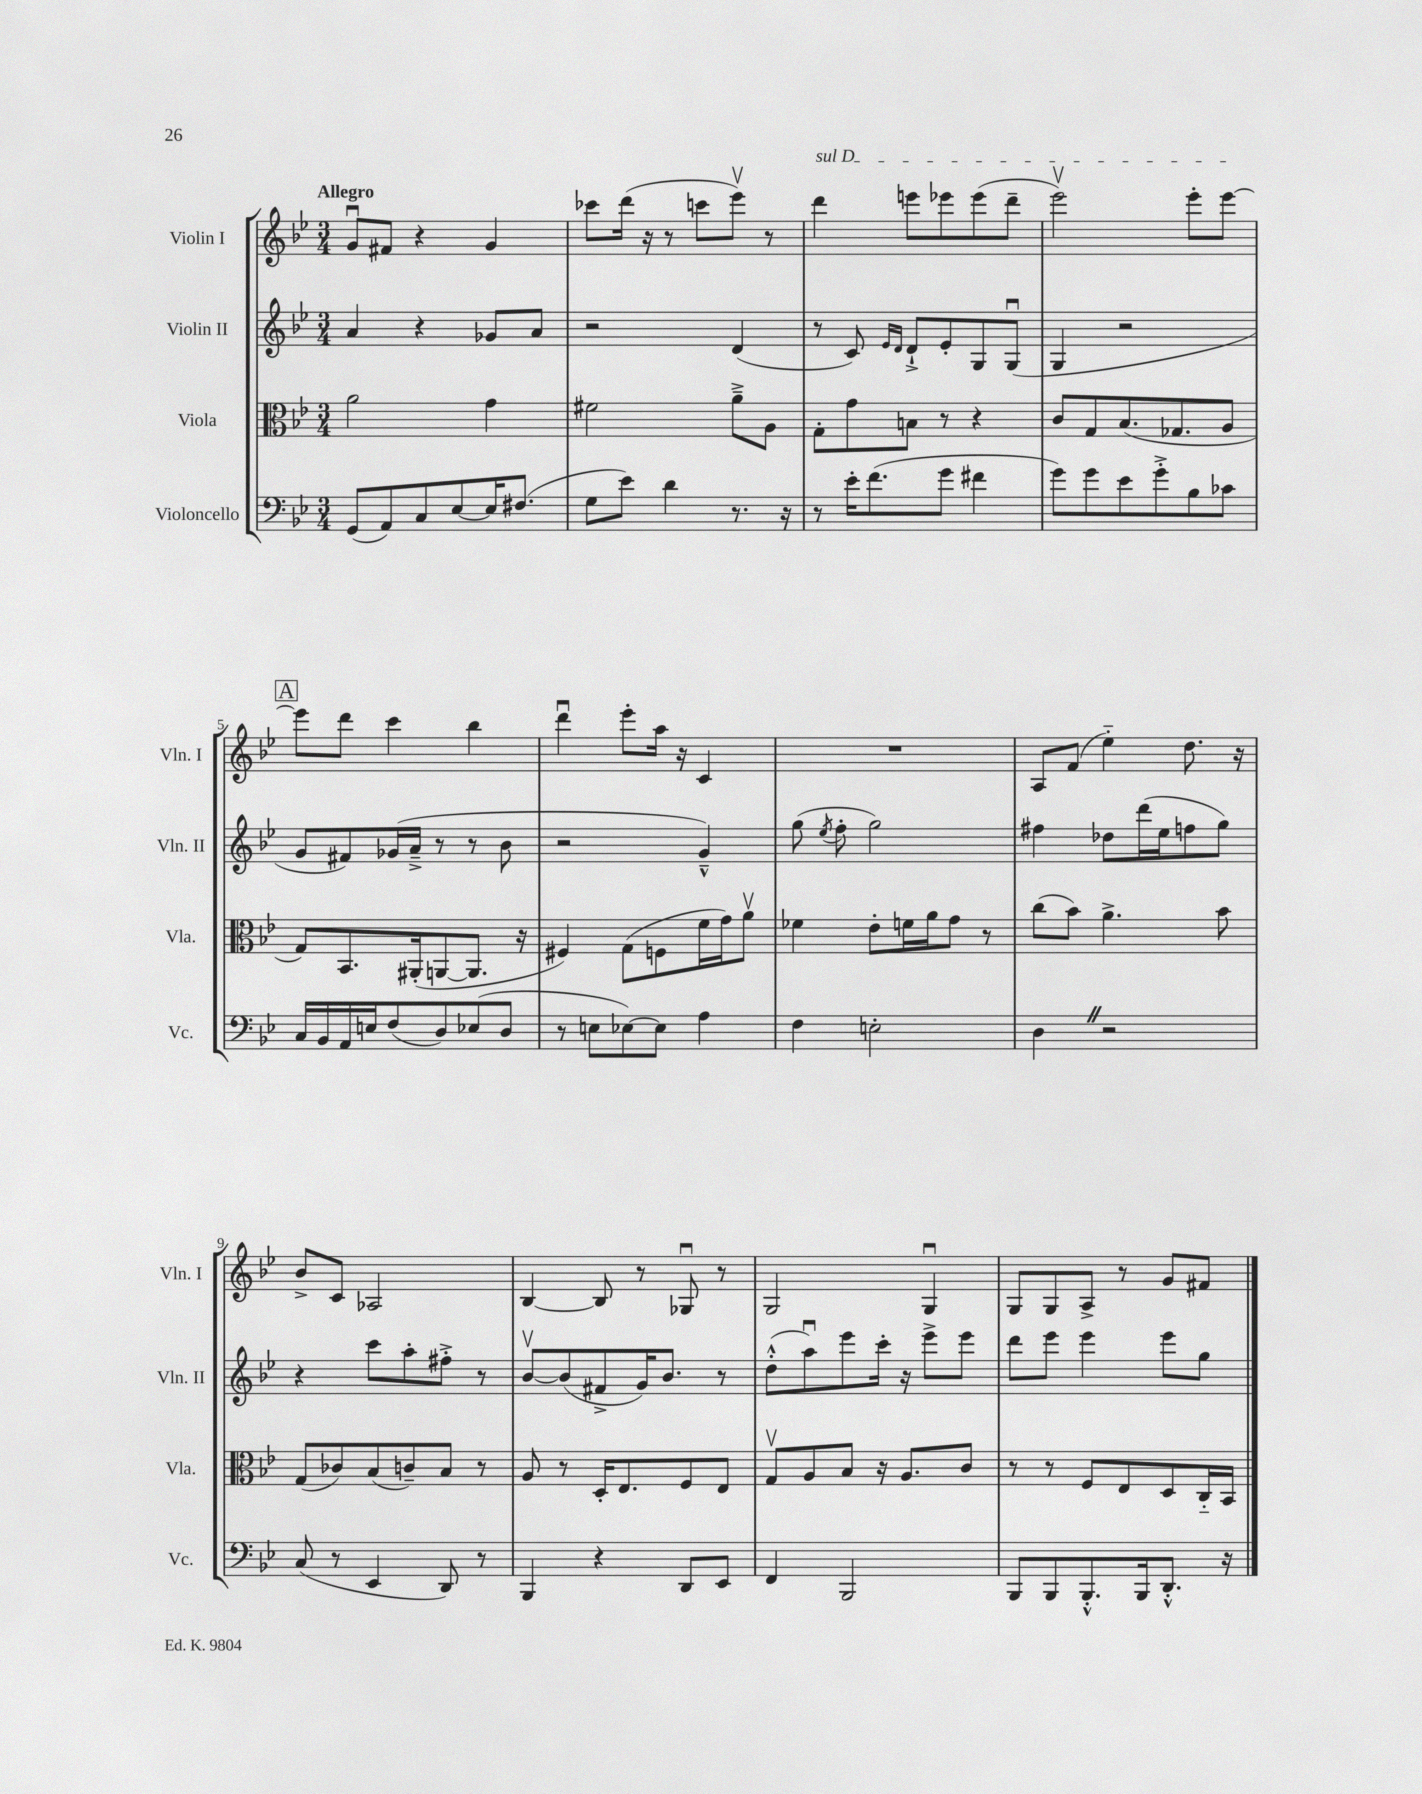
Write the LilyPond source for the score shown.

<<
\new StaffGroup <<
\new Staff = "s0" \with { instrumentName = "Violin I" shortInstrumentName = "Vln. I" } {
    \clef treble \key bes \major \numericTimeSignature \time 3/4 \tempo "Allegro"
    \autoBeamOff g'8[\downbow fis'8] r4 g'4 |
    ces'''8[ d'''16]( r16 r8 c'''8[ ees'''8]\upbow) r8 |
    \once \override TextSpanner.bound-details.left.text = \markup { \italic "sul D" } d'''4\startTextSpan e'''8[ ees'''8 ees'''8( d'''8]-- |
    ees'''2\upbow) ees'''8[-. ees'''8]~\stopTextSpan |
    \mark \markup { \box "A" } ees'''8[ d'''8] c'''4 bes''4 |
    d'''4\downbow ees'''8[-. a''16] r16 c'4 |
    R2. |
    a8[ f'8]( ees''4-_) d''8. r16 |
    bes'8[-> c'8] aes2 |
    bes4~ bes8 r8 ges8\downbow r8 |
    g2 g4\downbow |
    g8[ g8 a8]-> r8 g'8[ fis'8] \bar "|." |
}
\new Staff = "s1" \with { instrumentName = "Violin II" shortInstrumentName = "Vln. II" } {
    \clef treble \key bes \major \numericTimeSignature \time 3/4
    \autoBeamOff a'4 r4 ges'8[ a'8] |
    r2 d'4( |
    r8 c'8) \grace { ees'16[ d'16] } d'8[-!-> ees'8-. g8 g8]\downbow( |
    g4 r2 |
    \mark \markup { \box "A" } g'8[ fis'8) ges'16( a'16]---> r8 r8 bes'8 |
    r2 g'4---^) |
    g''8( \acciaccatura { ees''8 } f''8-. g''2) |
    fis''4 des''8[ d'''16( ees''16 f''8 g''8]) |
    r4 c'''8[ a''8-. fis''8]-.-> r8 |
    bes'8[~\upbow bes'8( fis'8-> g'16) bes'8.] r8 |
    d''8[-.-^( a''8\downbow) ees'''8 c'''16]-. r16 ees'''8[-> ees'''8] |
    d'''8[ ees'''8] ees'''4 ees'''8[ g''8] \bar "|." |
}
\new Staff = "s2" \with { instrumentName = "Viola" shortInstrumentName = "Vla." } {
    \clef alto \key bes \major \numericTimeSignature \time 3/4
    \autoBeamOff a'2 g'4 |
    fis'2 a'8[---> a8] |
    g8[-. g'8 b8] r8 r4 |
    c'8[ g8 bes8.( ges8. a8] |
    \mark \markup { \box "A" } g8[) bes,8. ais,16-.( a,8~ a,8.] r16 |
    fis4) g8[( f8 f'16 g'16) a'8]\upbow |
    fes'4 ees'8[-. f'16 a'16 g'8] r8 |
    c''8[( bes'8]) a'4.-> bes'8 |
    g8[( ces'8) bes8( c'8--) bes8] r8 |
    a8 r8 d16[-. ees8. f8 ees8] |
    g8[\upbow a8 bes8] r16 a8.[ c'8] |
    r8 r8 f8[ ees8 d8 c16-_ bes,16] \bar "|." |
}
\new Staff = "s3" \with { instrumentName = "Violoncello" shortInstrumentName = "Vc." } {
    \clef bass \key bes \major \numericTimeSignature \time 3/4
    \autoBeamOff g,8[( a,8) c8 ees8~ ees16 fis8.]( |
    g8[ ees'8]) d'4 r8. r16 |
    r8 ees'16[-. f'8.( g'8] fis'4 |
    g'8[) g'8 ees'8 g'8-.-> bes8 ces'8] |
    \mark \markup { \box "A" } c16[ bes,16 a,16 e16 f8( d8) ees8( d8] |
    r8 e8[ ees8~) ees8] a4 |
    f4 e2-. |
    d4 \once \override BreathingSign.text = \markup { \musicglyph "scripts.caesura.straight" } \breathe r2 |
    c8( r8 ees,4 d,8) r8 |
    bes,,4 r4 d,8[ ees,8] |
    f,4 bes,,2 |
    bes,,8[ bes,,8 bes,,8.-.-^ bes,,16 d,8.]-.-^ r16 \bar "|." |
}
>>
>>
